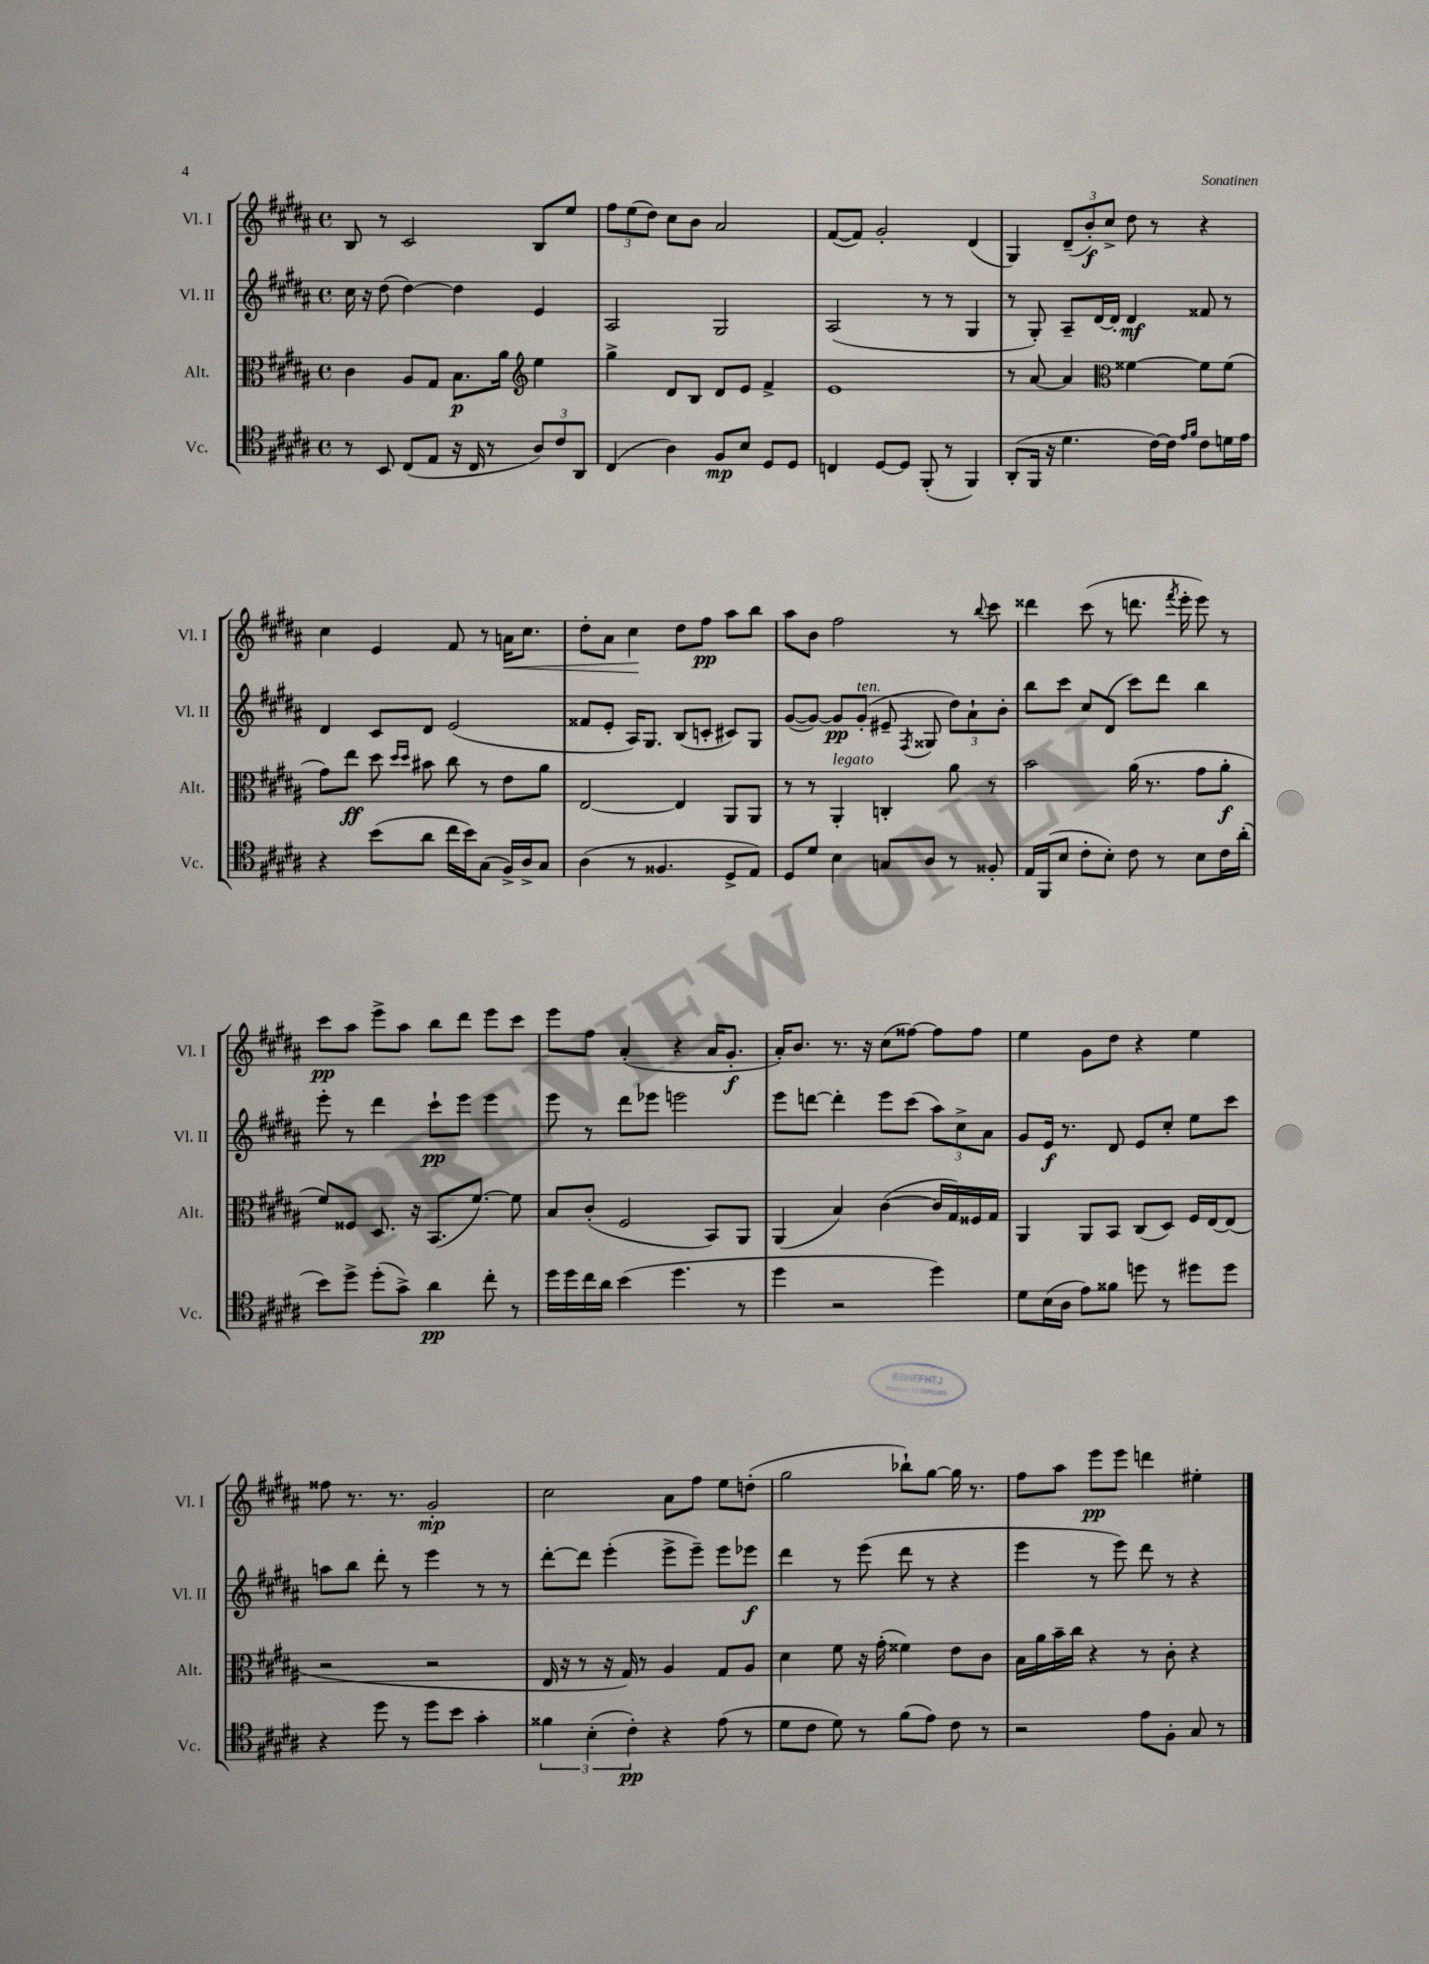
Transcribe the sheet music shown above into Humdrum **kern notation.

**kern	**kern	**kern	**kern
*staff4	*staff3	*staff2	*staff1
*clefC4	*clefC3	*clefG2	*clefG2
*k[f#c#g#d#a#]	*k[f#c#g#d#a#]	*k[f#c#g#d#a#]	*k[f#c#g#d#a#]
*M4/4	*M4/4	*M4/4	*M4/4
*met(c)	*met(c)	*met(c)	*met(c)
8r	4c#	16cc#	8B
.	.	16r	.
8BB	.	(8dd#	8r
(8C#	8A#	[4dd#)	2c#
8E	8G#	.	.
16r	8.B	4dd#]	.
16C#	.	.	.
8r	.	.	.
.	16a#	.	.
*	*clefG2	*	*
12A#)	4ee	4e	8B
12c#	.	.	.
.	.	.	8ee
12AA#	.	.	.
=	=	=	=
(4C#	4gg#^	2A#	12ff#
.	.	.	(12ee
.	.	.	12dd#)
4A#)	8d#	.	8cc#
.	8B	.	8b
8F#	8d#	2G#	2a#
8B	8e	.	.
8D#	4f#^	.	.
8D#	.	.	.
=	=	=	=
4C	1e	(2A#	([8f#
.	.	.	8f#])
[8D#	.	.	2g#'
8D#]	.	.	.
(8FF#'	.	8r	.
8r	.	8r	.
4FF#)	.	4G#	(4d#
=	=	=	=
(8AA#'	8r	8r	4G#)
16FF#	[8a#	8G#')	.
16r	.	.	.
4.d#	4a#]	8A#~	(12d#~
.	.	.	12b')
.	.	[16d#	.
.	.	.	12cc#^
.	.	16d#']	.
*	*clefC3	*	*
.	[4f##	4d#	8dd#
[16c#)	.	.	8r
16c#]	.	.	.
16qqe	.	.	.
16qqf#	.	.	.
8c#	8f##]	8f##	4r
16d	(8f##	8r	.
16e	.	.	.
=	=	=	=
4r	8g#)	4d#	4cc#
.	8ee	.	.
(8b	8dd#	8c#	4e
.	16qqdd#	.	.
.	16qqdd#	.	.
8a#	8b#	8d#	.
16cc#	8cc#	(2e	8f#
16b)	.	.	.
(8G#	8r	.	8r
16F#^)	8e	.	16a
16A#^	.	.	8.cc#
8G#	8a#	.	.
=	=	=	=
(4A#	[2E	8f##	8dd#'
.	.	8e'	8a#
8r	.	16A#)	4cc#
.	.	8.G#	.
4.F##	.	.	.
.	4E]	(8B	8dd#
.	.	8c'	8ff#
8D#^	8AA#	8c#)	8aa#
8E)	8AA#	8G#	8bb
=	=	=	=
8D#	8r	([8g#	8aa#
8d#	8r	8g#_)	8b
4B	4AA#'	8g#]	2ff#
.	.	(8g#'	.
8G	4C'	8e#~	.
.	.	8qF#	.
8A#	.	8G##	.
8r	8a#	12dd#)	8r
.	.	12a#`	.
.	.	.	8qqbb
8F##'	8r	.	8ccc#
.	.	12b'	.
=	=	=	=
16E	2b	8bb	4ddd##
(16FF#	.	.	.
8B	.	8ccc#	.
8c#'	.	8cc#	(8ccc#
8B')	.	(8d#	8r
8c#	(16a#	8ccc#)	8.ddd
.	8.r	.	.
8r	.	8ddd#	.
.	.	.	8qfff#
.	.	.	16eee'
8B	8g#	4bb	8eee)
16c#	8a#'	.	8r
(16a#'	.	.	.
=	=	=	=
8b)	8f#)	8eee'	8ccc#
8dd#^	8F##	8r	8aa#
(8dd#'	8.D#	4ddd#	8eee^
8g#^)	.	.	8aa#
.	16r	.	.
4a#	(8.BB	8ccc#`	8bb
.	.	8eee	8ddd#
.	[8.f#)	.	.
8cc#'	.	4eee	8eee
8r	8f#]	.	8ccc#
=	=	=	=
16dd#	8B	8eee	8eee
16dd#	.	.	.
16cc#	(8c#'	8r	8ff#
16a#	.	.	.
(4b	2F#	8ddd#	(4a#'
.	.	8eee-	.
4.dd#	.	2eee	4r
.	8BB)	.	16a#
.	.	.	8.g#'
8r	8AA#	.	.
=	=	=	=
4dd#	(4AA#	8eee	16a#')
.	.	.	8.b
.	.	[8ddd	.
2r	4B)	4ddd']	8.r
.	.	.	16r
.	([4c#	8eee	(8cc#
.	.	(8ccc#	[8ff##)
4dd#)	16c#]	12aa#)	8ff##]
.	16G#)	.	.
.	.	12cc#^	.
.	16F##	.	8ff##
.	.	12a#	.
.	16G#	.	.
=	=	=	=
8d#	4AA#	8g#	4ee
(16B	.	16e	.
16A#	.	8.r	.
8e)	8AA#	.	8g#
8f##	8BB	8d#	8dd#
8dd	(8C#	8e	4r
8r	8D#)	8cc#'	.
8dd#	16F#	8ee	4ee
.	[16E	.	.
8dd#	(8E]	8ccc#	.
=	=	=	=
4r	2r	8aa	8ff##
.	.	8bb	8.r
8dd#	.	8ddd#'	.
.	.	.	8.r
8r	.	8r	.
8dd#	2r	4eee	2g#'
8b	.	.	.
4g#'	.	8r	.
.	.	8r	.
=	=	=	=
6f##	16E	[8ddd#'	2cc#
.	16r	.	.
.	8r	8ddd#]	.
(6B'	.	.	.
.	16r	(4eee'	.
.	16G#)	.	.
6c#')	.	.	.
.	8r	.	.
4r	4A#	8eee^	8a#
.	.	8eee~)	8ff#
(8e	8G#	8eee	8ee
8r	8A#	8eee-	(8dd'
=	=	=	=
8d#	4d#	4ddd#	2gg#
8c#	.	.	.
8d#)	8f#	8r	.
8r	16r	(8eee	.
.	(16g#'	.	.
(8f#	4f##)	8ddd#	8bb-`)
8e)	.	8r	[8gg#
8c#	8e	4r	16gg#]
.	.	.	8.r
8r	8c#	.	.
=	=	=	=
2r	16B	4eee	8ff#
.	16a#	.	.
.	16b~	.	8aa#
.	16cc#	.	.
.	4r	8r	8eee
.	.	8eee)	8eee
8e	8r	8ddd#	4ddd
8F#'	8c#'	8r	.
8G#	4r	4r	4ee#'
8r	.	.	.
==	==	==	==
*-	*-	*-	*-
